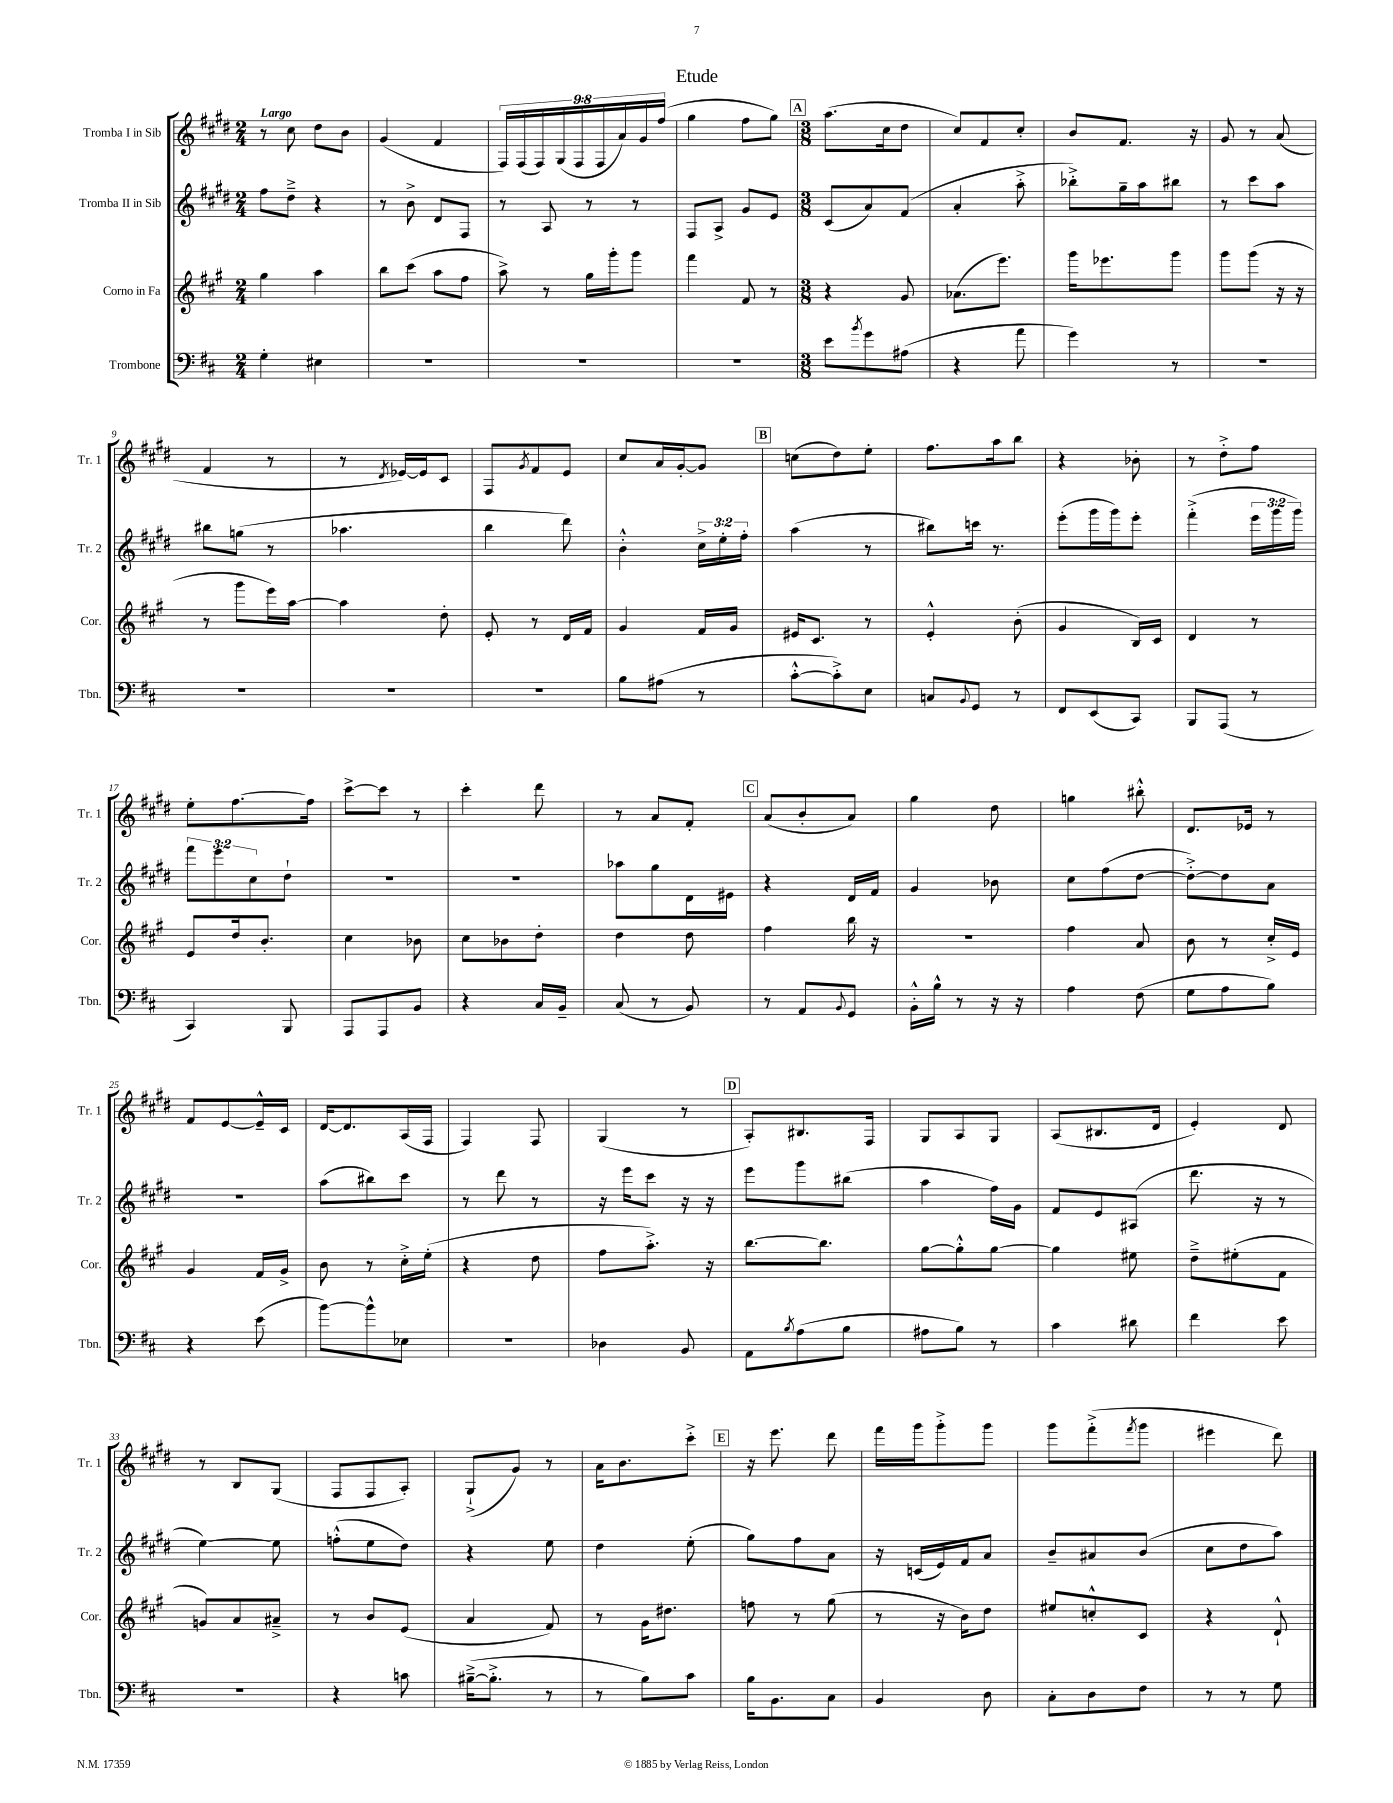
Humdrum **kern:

**kern	**kern	**kern	**kern
*staff4	*staff3	*staff2	*staff1
*clefF4	*clefG2	*clefG2	*clefG2
*k[f#c#]	*k[f#c#g#]	*k[f#c#g#d#]	*k[f#c#g#d#]
*M2/4	*M2/4	*M2/4	*M2/4
4G'\	4gg#\	8ff#\L	8r
.	.	8dd#~^\J	8cc#\
4E#\	4aa\	4r	8dd#\L
.	.	.	8b\J
=	=	=	=
2r	8bb\L	8r	(4g#/
.	(8ccc#\J	8b^\	.
.	8aa\L	8d#/L	4f#/
.	8ff#\J	8F#/J	.
=	=	=	=
2r	8aa^\)	8r	18F#/LL)
.	.	.	(18F#/
.	.	.	18F#/)
.	8r	8A/	.
.	.	.	(18G#/
.	.	.	18F#/
.	16gg#\LL	8r	.
.	.	.	18F#/
.	16ggg#'\J	.	.
.	.	.	18a/)
.	8ggg#\J	8r	.
.	.	.	18g#/
.	.	.	(18ff#/JJ
=	=	=	=
2r	4fff#\	8F#/L	4gg#\
.	.	8A^/J	.
.	8f#/	8g#/L	8ff#\L
.	8r	8e/J	8gg#\J)
=	=	=	=
*M3/8	*M3/8	*M3/8	*M3/8
8e\L	4r	(8c#/L	(8.aa\L
8qb/	.	.	.
8g\	.	8a/)	.
.	.	.	16cc#\k
(8A#\J	8g#/	(8f#/J	8dd#\J
=	=	=	=
4r	(8.a-\L	4a'/	8cc#/L)
.	.	.	8f#/
.	8.eee\J)	.	.
8a\	.	8aa'^\	8cc#'/J
=	=	=	=
4g\)	16ggg#\LK	8bb-'^\L)	8b/L
.	8.eee-\	.	.
.	.	16gg#~\L	8.f#/J
.	.	16aa\J	.
8r	8ggg#\J	8bb#\J	.
.	.	.	16r
=	=	=	=
4.r	8ggg#\L	8r	8g#/
.	(8ggg#\J	8ccc#\L	8r
.	16r	8aa\J	(8a/
.	16r	.	.
=	=	=	=
4.r	8r	8bb#\L	4f#/
.	8ggg#\L	(8gg\J	.
.	16eee\L)	8r	8r
.	[16aa\JJ	.	.
=	=	=	=
4.r	4aa\]	4.aa-\	8r
.	.	.	8qd#/
.	.	.	[16e-/LL)
.	.	.	16e-/]J
.	8dd'\	.	8c#/J
=	=	=	=
4.r	8e'/	4bb\	8F#/L
.	.	.	8qg#/
.	8r	.	8f#/
.	16d/LL	8ddd#\)	8e/J
.	16f#/JJ	.	.
=	=	=	=
8B\L	4g#/	4b'^^\	8cc#/L
(8A#\J	.	.	16a/L
.	.	.	[16g#'/J
8r	16f#/LL	24cc#^\LL	8g#/]J
.	.	24ee'\	.
.	16g#/JJ	.	.
.	.	24ff#'\JJ	.
=	=	=	=
[8c#'^^\L	16e#/LK	(4aa\	(8cc\L
.	8.c#/J	.	.
8c#'^\])	.	.	8dd#\)
8E\J	8r	8r	8ee'\J
=	=	=	=
8C/L	4e'^^/	8bb#\L)	8.ff#\L
8qqBB/	.	.	.
8GG/J	.	16ccc\Jk	.
.	.	8.r	16aa\k
8r	(8b'\	.	8bb\J
=	=	=	=
8FF#/L	4g#/	(8eee'\L	4r
(8EE/	.	16ggg#\L	.
.	.	16ggg#\J)	.
8CC#/J)	16B/LL)	8eee'\J	8b-'\
.	16c#/JJ	.	.
=	=	=	=
8BBB/L	4d/	(4fff#'^\	8r
(8AAA/J	.	.	8dd#'^\L
8r	8r	24eee\LL	8ff#\J
.	.	24ggg#\	.
.	.	24ggg#\JJ)	.
=	=	=	=
4CC#/)	8e/L	12fff#\L	8ee'\L
.	.	12eee\	.
.	16dd/k	.	[8.ff#\
.	.	12cc#\	.
.	8.b'/J	.	.
8BBB/	.	8dd#`\J	.
.	.	.	16ff#\]Jk
=	=	=	=
8AAA/L	4cc#\	4.r	[8ccc#^\L
8AAA/	.	.	8ccc#\]J
8BB/J	8b-\	.	8r
=	=	=	=
4r	8cc#\L	4.r	4ccc#'\
.	8b-\	.	.
16C#/LL	8dd'\J	.	8ddd#\
16BB~/JJ	.	.	.
=	=	=	=
(8C#/	4dd\	8aa-\L	8r
8r	.	8gg#\	8a/L
8BB/)	8dd\	16d#\L	8f#'/J
.	.	16e#\JJ	.
=	=	=	=
8r	4ff#\	4r	(8a/L
8AA/L	.	.	8b'/
8qqBB/	.	.	.
8GG/J	16bb\	16d#/LL	8a/J)
.	16r	16f#/JJ	.
=	=	=	=
16BB'^^\LL	4.r	4g#/	4gg#\
16B^^\JJ	.	.	.
8r	.	.	.
16r	.	8b-\	8dd#\
16r	.	.	.
=	=	=	=
4A\	4ff#\	8cc#\L	4gg\
.	.	(8ff#\	.
(8F#\	8a/	[8dd#\J	8bb#'^^\
=	=	=	=
8G\L	8b\	8dd#'^\_L)	8.d#/L
8A\	8r	8dd#\]	.
.	.	.	16e-/Jk
8B\J)	16cc#'^/LL	8a\J	8r
.	16e/JJ	.	.
=	=	=	=
4r	4g#/	4.r	8f#/L
.	.	.	[8e/
(8e\	16f#/LL	.	16e~^^/]L
.	16g#^/JJ	.	16c#/JJ
=	=	=	=
[8b\L)	8b\	(8aa\L	[16d#/LK
.	.	.	8.d#/]
8b^^\]	8r	8bb#\)	.
8E-\J	16cc#'^\LL	8ccc#\J	(16A/L
.	(16ee'\JJ	.	16F#/JJ
=	=	=	=
4.r	4r	8r	4F#/)
.	.	8ddd#\	.
.	8dd\	8r	8F#/
=	=	=	=
4D-\	8ff#\L	16r	(4G#/
.	.	16eee\LK	.
.	8.aa'^\J)	8ccc#\J	.
8BB/	.	16r	8r
.	16r	16r	.
=	=	=	=
8AA\L	[8.bb\L	8eee\L	8A'/L)
8qB/	.	.	.
(8A\	.	8ggg#\	8.B#/
.	8.bb\]J	.	.
8B\J	.	(8bb#\J	.
.	.	.	16F#/Jk
=	=	=	=
8A#\L	[8gg#\L	4aa\	8G#/L
8B\J)	8gg#'^^\]	.	8A/
8r	[8gg#\J	16ff#\LL)	8G#/J
.	.	16g#\JJ	.
=	=	=	=
4c#\	4gg#\]	8f#/L	(8A/L
.	.	8e/	8.B#/
8d#\	8ee#\	(8A#/J	.
.	.	.	16d#/Jk
=	=	=	=
4f#\	8dd~^\L	8.ddd#\	4e'/)
.	(8ee#'\	.	.
.	.	16r	.
8e\	8f#\J	8r	8d#/
=	=	=	=
4.r	8g/L)	[4ee\)	8r
.	8a/	.	8B/L
.	8a#~^/J	8ee\]	(8G#/J
=	=	=	=
4r	8r	(8ff'^^\L	8F#/L
.	8b/L	8ee\	8F#/
8c\	(8e/J	8dd#\J)	8A'/J)
=	=	=	=
([16B#~^\LK	4a/	4r	(8G#`^/L
8.B#'^\]J	.	.	.
.	.	.	8g#/J)
8r	8f#/)	8ee\	8r
=	=	=	=
8r	8r	4dd#\	16a\LK
.	.	.	8.b\
8B\L)	16g#\LK	.	.
.	8.dd#\J	.	.
8c#\J	.	(8ee'\	8ccc#'^\J
=	=	=	=
16B\LK	8ff\	8gg#\L)	16r
8.BB\	.	.	8.eee\
.	8r	8ff#\	.
8C#\J	(8gg#\	8a\J	8ddd#\
=	=	=	=
4BB/	8r	16r	16fff#\LL
.	.	(16c/LL	16ggg#\J
.	16r	16e/)	8ggg#'^\
.	16b\LK)	16f#/J	.
8D\	8dd\J	8a/J	8ggg#\J
=	=	=	=
8C#'\L	8ee#/L	8b~/L	8ggg#\L
8D\	8cc'^^/	8a#/	(8fff#'^\
.	.	.	8qfff#/
8F#\J	8c#/J	(8b/J	8ggg#\J
=	=	=	=
8r	4r	8cc#\L	4eee#\
8r	.	8dd#\	.
8G\	8d`^^/	8aa\J)	8ddd#\)
==	==	==	==
*-	*-	*-	*-
